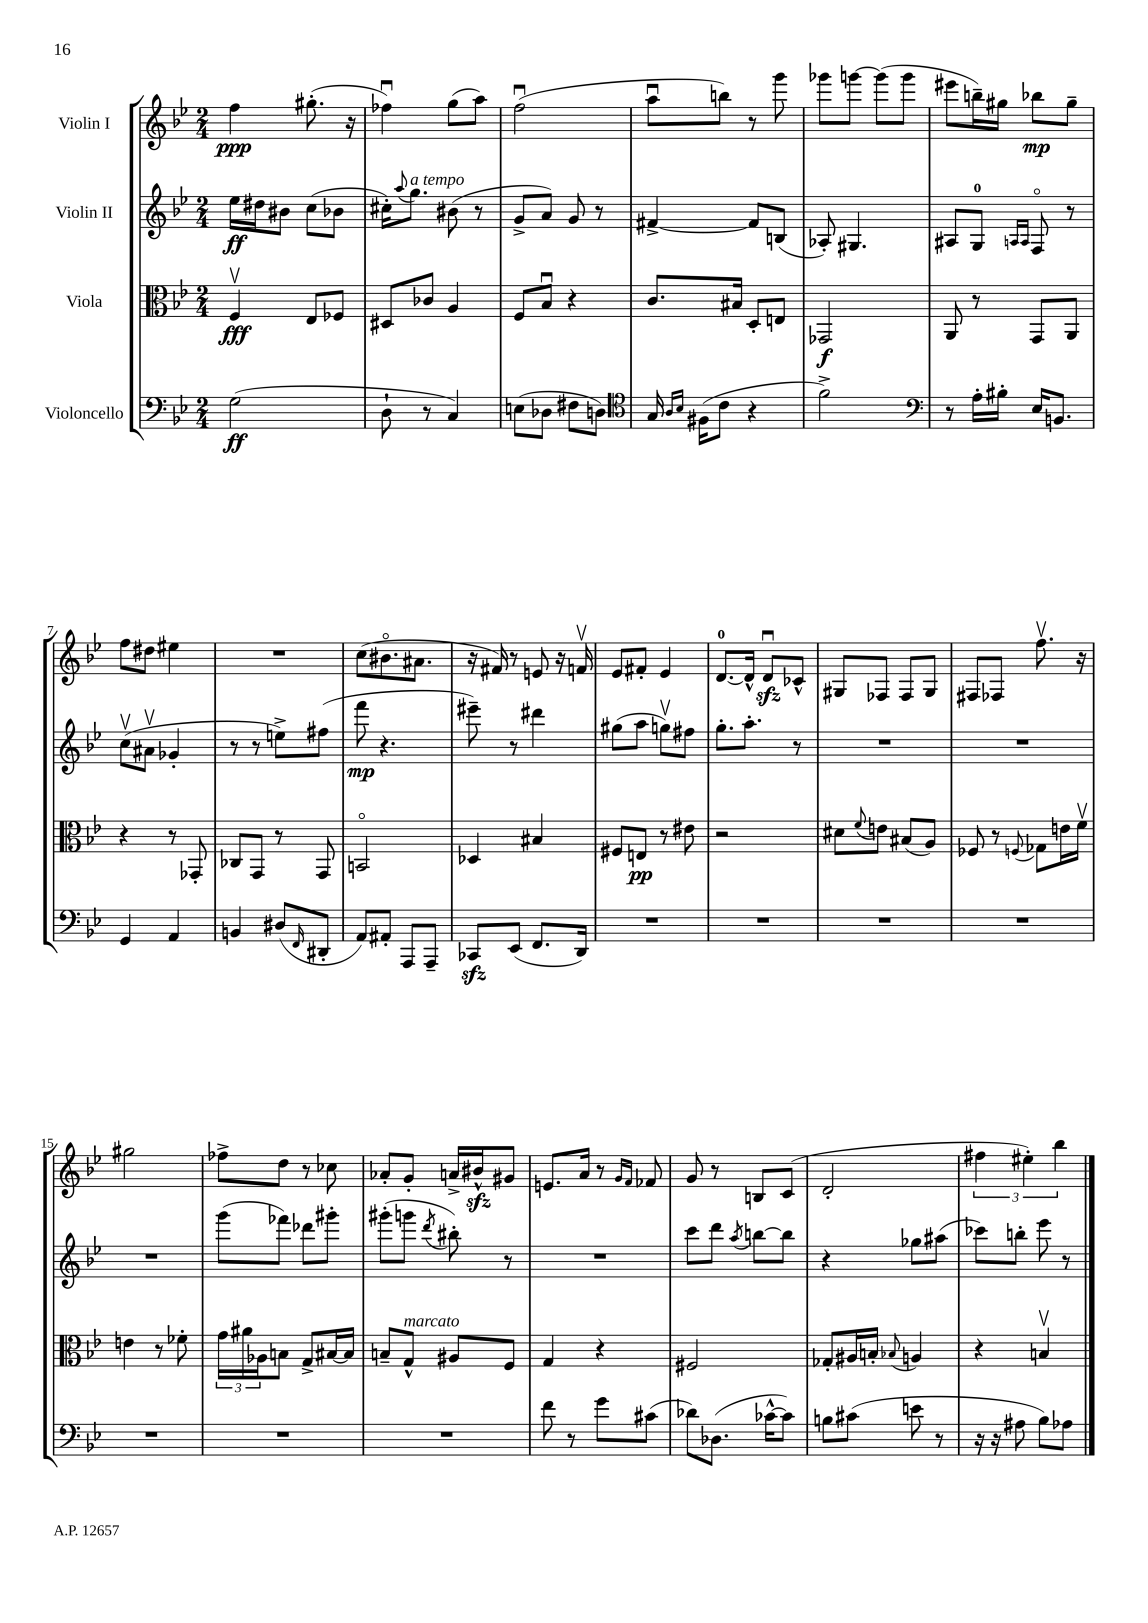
<<
\new StaffGroup <<
\new Staff = "s0" \with { instrumentName = "Violin I" } {
    \clef treble \key bes \major \numericTimeSignature \time 2/4
    f''4\ppp gis''8.-.( r16 |
    fes''4\downbow) g''8( a''8) |
    f''2\downbow( |
    a''8\downbow b''8) r8 g'''8 |
    ges'''8 g'''8~ g'''8( g'''8 |
    eis'''8 b''16--) gis''16 bes''8\mp gis''8-- |
    f''8 dis''8 eis''4 |
    R2 |
    c''8( bis'8.\flageolet ais'8. |
    r16 fis'16) r8 e'8 r16 f'16\upbow |
    ees'8 fis'8-. ees'4 |
    d'8.-0~ d'16-^ d'8\downbow\sfz ces'8-^ |
    gis8 fes8 fes8 gis8 |
    fis8 fes8 f''8.\upbow r16 |
    gis''2 |
    fes''8-> d''8 r8 ces''8 |
    aes'8-. g'8-. a'16-> bis'16-^\sfz gis'8 |
    e'8. a'16 r8 \grace { g'16 f'16 } fes'8 |
    g'8 r8 b8 c'8( |
    d'2-. |
    \tuplet 3/2 { fis''4 eis''4-.) bes''4 } \bar "|." |
}
\new Staff = "s1" \with { instrumentName = "Violin II" } {
    \clef treble \key bes \major \numericTimeSignature \time 2/4
    ees''16\ff dis''16 bis'8 c''8( bes'8 |
    cis''16-.) \appoggiatura { a''8 } g''8.^\markup { \italic "a tempo" } bis'8( r8 |
    g'8-> a'8) g'8 r8 |
    fis'4~-> fis'8 b8( |
    aes8-.) gis4. |
    ais8 g8-0 \grace { a16 a16 } f8\flageolet r8 |
    c''8\upbow( ais'8\upbow ges'4-. |
    r8 r8 e''8->) fis''8( |
    f'''8\mp r4. |
    eis'''8--) r8 dis'''4 |
    gis''8( a''8 g''8\upbow) fis''8 |
    g''8.-. a''8.-. r8 |
    R2 |
    R2 |
    R2 |
    g'''8( fes'''8) des'''8 gis'''8-. |
    gis'''8-.( g'''8 \acciaccatura { d'''8 } bis''8-.) r8 |
    R2 |
    c'''8 d'''8 \acciaccatura { a''8 } b''8~ b''8 |
    r4 ges''8 ais''8( |
    ces'''8) b''8-. ees'''8 r8 \bar "|." |
}
\new Staff = "s2" \with { instrumentName = "Viola" } {
    \clef alto \key bes \major \numericTimeSignature \time 2/4
    f4\upbow\fff ees8 fes8 |
    dis8 ces'8 a4 |
    f8 bes8\downbow r4 |
    c'8. bis16 d8-. e8 |
    ges,2\f |
    a,8 r8 g,8 a,8 |
    r4 r8 ges,8-. |
    ces8 g,8 r8 g,8 |
    b,2\flageolet |
    des4 bis4 |
    fis8 e8\pp r8 eis'8 |
    r2 |
    dis'8 \appoggiatura { f'8 } e'8 bis8( a8) |
    fes8 r8 \appoggiatura { f8 } ges8 e'16 f'16\upbow |
    e'4 r8 fes'8-. |
    \tuplet 3/2 { g'16 ais'16 aes16 } b8 g8-> bis16~ bis16 |
    b8-- g8-^^\markup { \italic "marcato" } ais8 f8 |
    g4 r4 |
    fis2 |
    ges8-. ais16 b16-. \appoggiatura { bes8 } a4 |
    r4 b4\upbow \bar "|." |
}
\new Staff = "s3" \with { instrumentName = "Violoncello" } {
    \clef bass \key bes \major \numericTimeSignature \time 2/4
    g2\ff( |
    d8-! r8 c4) |
    e8( des8 fis8 d8) |
    \clef tenor g16 \grace { a16 bes16 } fis16( c'8 r4 |
    f'2->) |
    \clef bass r8 a16-. bis16-. ees16 b,8. |
    g,4 a,4 |
    b,4 dis8( \grace { f,16 } dis,8-. |
    a,8) ais,8-. a,,8 a,,8-- |
    ces,8\sfz ees,8( f,8. d,16) |
    R2 |
    R2 |
    R2 |
    R2 |
    R2 |
    R2 |
    R2 |
    f'8 r8 g'8 cis'8( |
    des'8) des8.( ces'16~-^ ces'8) |
    b8 cis'8( e'8 r8 |
    r16 r16 ais8 bes8) aes8 \bar "|." |
}
>>
>>
